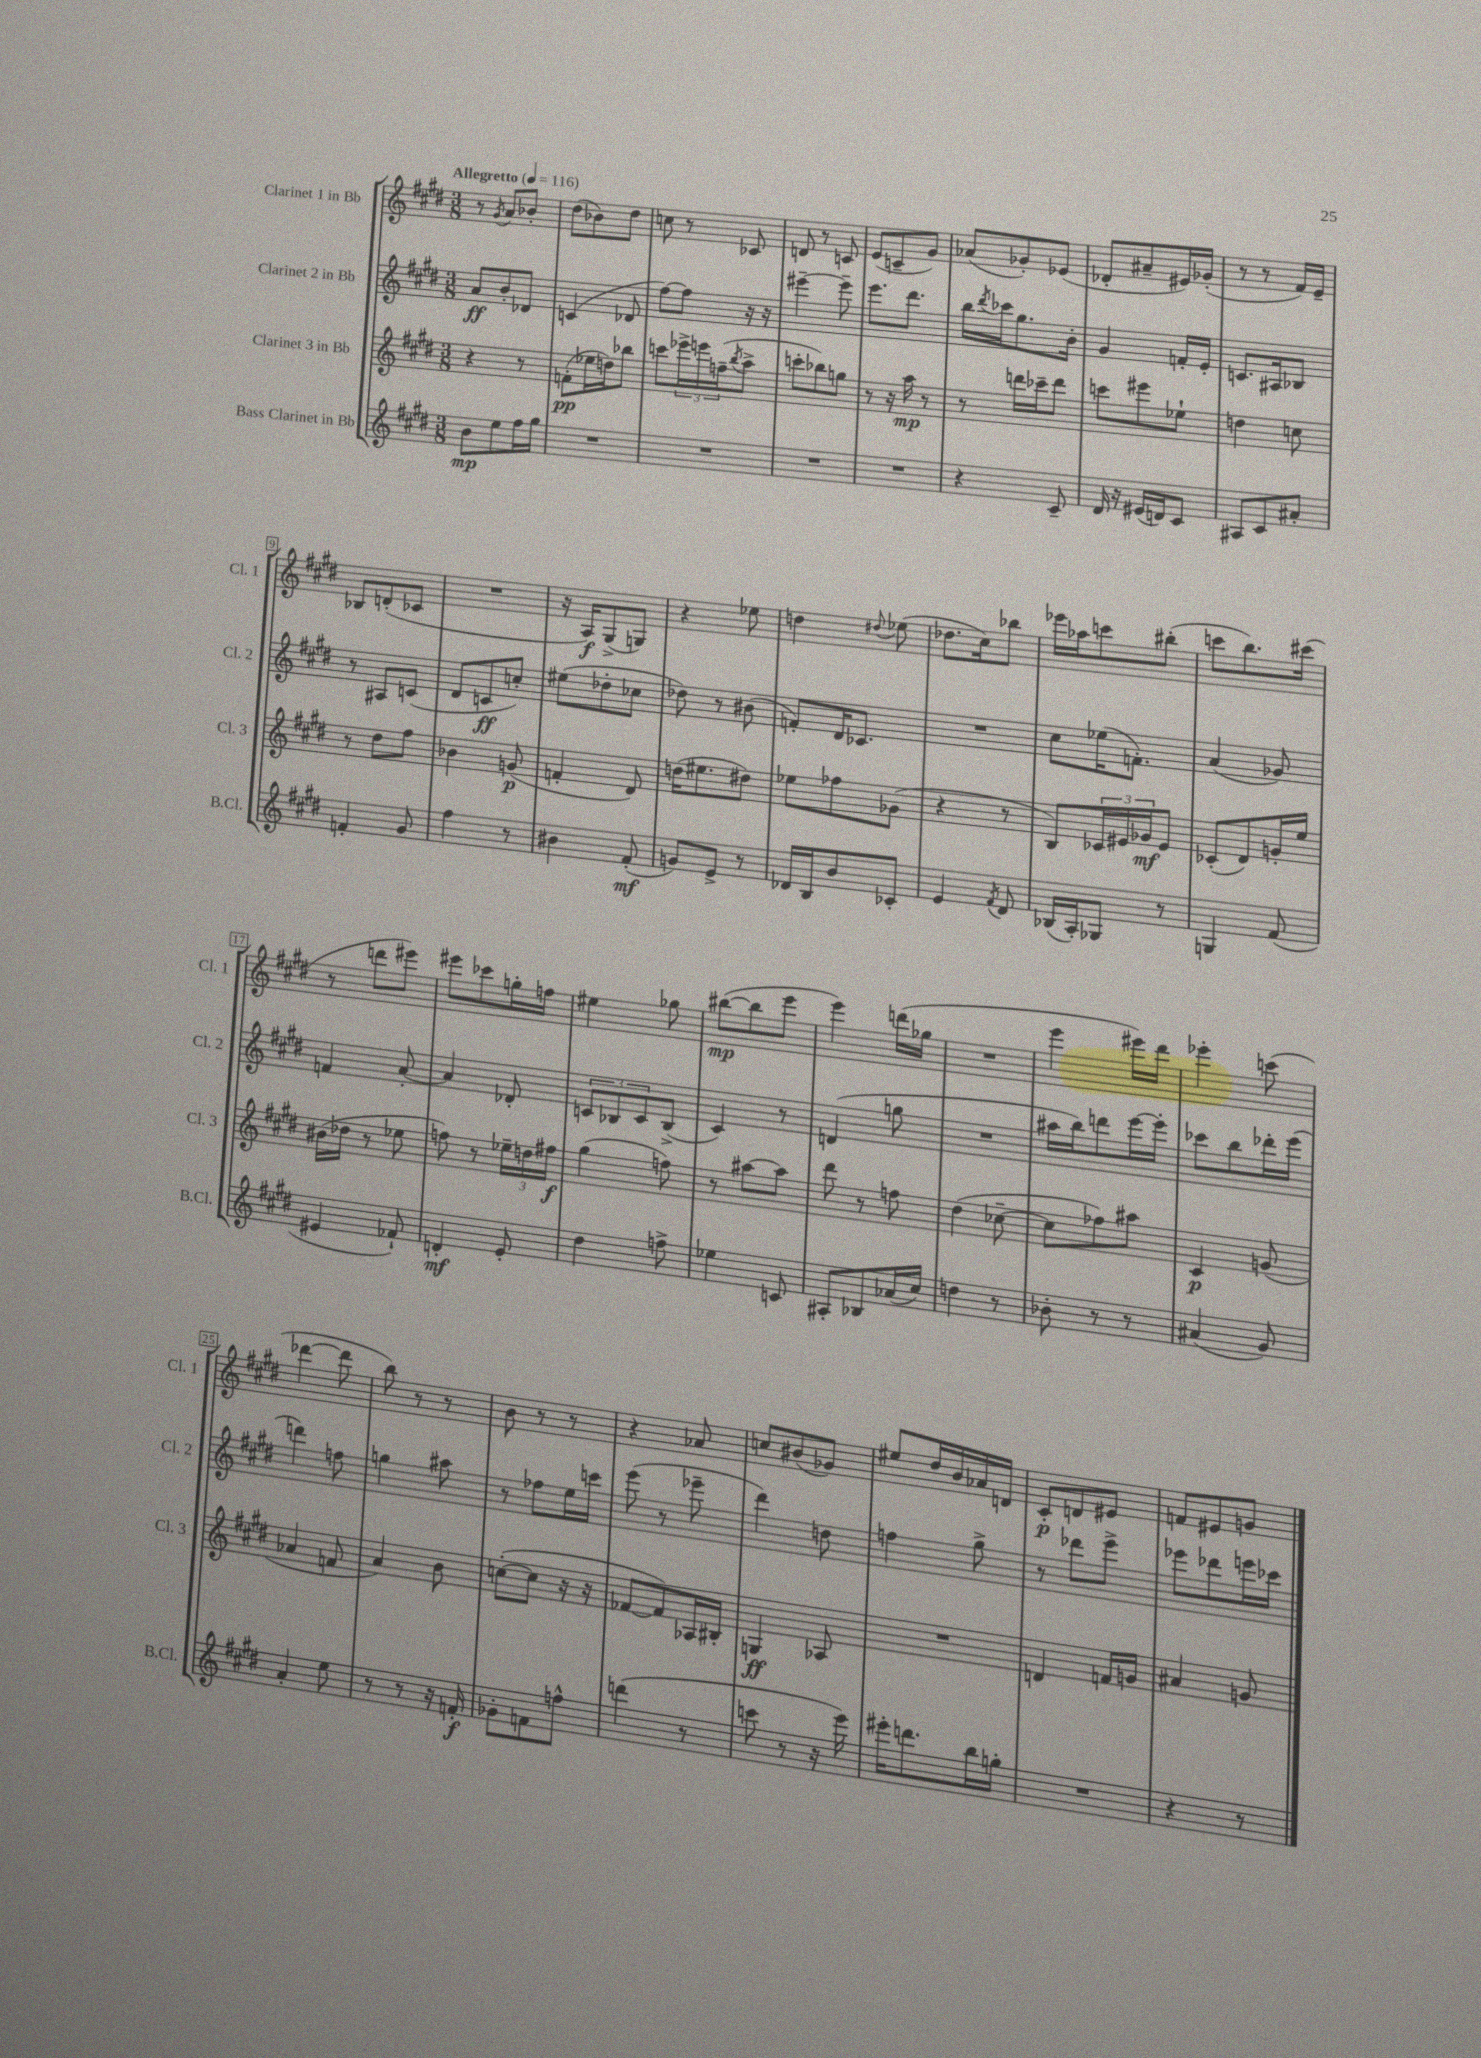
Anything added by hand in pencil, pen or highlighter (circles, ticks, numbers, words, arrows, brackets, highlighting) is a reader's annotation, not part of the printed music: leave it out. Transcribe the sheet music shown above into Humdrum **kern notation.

**kern	**kern	**kern	**kern
*staff4	*staff3	*staff2	*staff1
*clefG2	*clefG2	*clefG2	*clefG2
*k[f#c#g#d#]	*k[f#c#g#d#]	*k[f#c#g#d#]	*k[f#c#g#d#]
*M3/8	*M3/8	*M3/8	*M3/8
*MM116	*MM116	*MM116	*MM116
8b	4r	8a	8r
.	.	.	8qg#
8ee	.	8b'	8a
16ff#	8r	8d-	8b-'
16gg#	.	.	.
=	=	=	=
4.r	(8f'	(4c	(8dd#
.	16ee-	.	8b-)
.	16dd)	.	.
.	8bb-	8d-	8dd#
=	=	=	=
4.r	8ccc	[8ff#)	8cc
.	24eee-^	8ff#]	8r
.	24eee	.	.
.	(24ff~	.	.
.	8qbb	.	.
.	8aa^	16r	8c-
.	.	16r	.
=	=	=	=
4.r	8ccc'	[4eee#~	8d
.	8bb-)	.	8r
.	8gg	8eee#~]	8c
=	=	=	=
4.r	8r	8.eee	(8e
.	16r	.	8c~
.	16aa	8.ddd#	.
.	8r	.	8g#)
=	=	=	=
4r	8r	16bb	(8a-
.	.	8qddd#	.
.	.	16ccc-	.
.	16ddd	8.gg#	8g-')
.	16ccc-~	.	.
8c#~	8ddd	.	(8e-
.	.	16b'	.
=	=	=	=
16d#	8ccc	4g#	8d-'
16r	.	.	.
(16e#	8eee#	.	8a#~
16d)	.	.	.
8c#	8ee-`	16f'	16e#)
.	.	16e'	(16g-'
=	=	=	=
8A#	4dd	8.c	8r
8c#	.	.	8r
.	.	16A#	.
8a#'	8cc	8B-	16f#)
.	.	.	16e~
=	=	=	=
4f'	8r	8r	8B-
.	8dd#	8A#	(8d'
8g#	8ff#	(8c	8c-
=	=	=	=
4ff#	4b-	8d#	4.r
.	.	8c	.
8r	(8g	8cc')	.
=	=	=	=
4b#	4f'	(8ee#	16r
.	.	.	16A)
.	.	8dd-'	(8G#^
(8f#'	8d#)	8cc-	8G)
=	=	=	=
8g)	(16dd	8dd-)	4r
.	8.ee#	.	.
8e^	.	8r	.
8r	8dd#)	(8b#	8ee-
=	=	=	=
16d-	8ee-	8f')	4dd
16B	.	.	.
8b	8ff-	16d#	.
.	.	8.c-	.
.	.	.	8qqdd#
8c-'	(8g-	.	(8ee-
=	=	=	=
4e	4r	4.r	8.dd-
.	.	.	16cc#)
8qf#	.	.	.
8d#	8r	.	8bb-
=	=	=	=
(16B-	8B)	8cc#	16eee-
16A')	.	.	16aa-
8G-	24c-	(16ee-	8ccc
.	24e#	.	.
.	.	8.f')	.
.	24g-	.	.
8r	8e#	.	(8bb#'
=	=	=	=
4G	(8c-'	(4a	8ccc
.	8d#)	.	8.bb)
(8f#	16g'	8g-)	.
.	16ee	.	(16ccc#
=	=	=	=
4e#	(16b#	4f	8r
.	16dd-	.	.
.	8r	.	8ddd
8f-`)	8ee-	[8a'	8eee#)
=	=	=	=
4d'	8ff)	4a]	8eee#
.	8r	.	8ccc-
8e'	24ee-~	8d-'	16gg'
.	24dd	.	.
.	.	.	16ff
.	24ff#	.	.
=	=	=	=
4dd#	(4gg#	12c	4ee#
.	.	12B-	.
.	.	12c	.
8ff^	8ff)	(8B-^	8gg-
=	=	=	=
4ee-	8r	4c#)	([8bb#
.	[8aa#	.	8bb#]
8c	8aa#]	8r	8eee
=	=	=	=
8A#'	8ddd#	(4d	4eee)
8B-	8r	.	.
(16a-	8ff	8gg	(16ddd
16cc#)	.	.	16gg-
=	=	=	=
4dd	(4dd#	4.r	4.r
8r	[8cc-~	.	.
=	=	=	=
8b-'	8cc-]	16aa#	4eee
.	.	16bb)	.
8r	8ff-)	8ddd	.
8r	8aa#	[16eee	16eee#)
.	.	16eee']	16ddd#
=	=	=	=
(4a#	4c#	8ccc-	4eee-'
.	.	8bb	.
8g#)	(8g	16ddd-'	(8ccc
.	.	(16eee	.
=	=	=	=
4a'	4a-	4ddd)	[4ddd-
8ee	8f	8ff	8ddd-]
=	=	=	=
8r	4a)	4gg	8bb)
8r	.	.	8r
16r	8b	8aa#	8r
16f'	.	.	.
=	=	=	=
8g-'	([8cc'	8r	8b
8f	8cc]	8ff-	8r
8ff^^	16r	16ee	8r
.	16r	16ccc	.
=	=	=	=
(4ddd	[8f-	(8eee	4r
.	8f-])	8r	.
8r	16A-	8eee-~	8a-
.	16B#'	.	.
=	=	=	=
8ccc	4G	4ddd#)	8cc
8r	.	.	(8b#
16r	8A-	8dd	8g-)
16eee)	.	.	.
=	=	=	=
16eee#'	4.r	4ff	8ee#
8.ddd	.	.	.
.	.	.	16dd#
.	.	.	16b
16bb	.	8gg#^	16a-
16gg'	.	.	16d
=	=	=	=
4.r	4d	8r	8c#'
.	.	8ddd-	8d
.	16f	8eee^	8e#
.	16g	.	.
=	=	=	=
4r	4a#	8eee-	8f
.	.	8ddd-	8e#
8r	8g	16eee	8g
.	.	16ccc-	.
==	==	==	==
*-	*-	*-	*-
